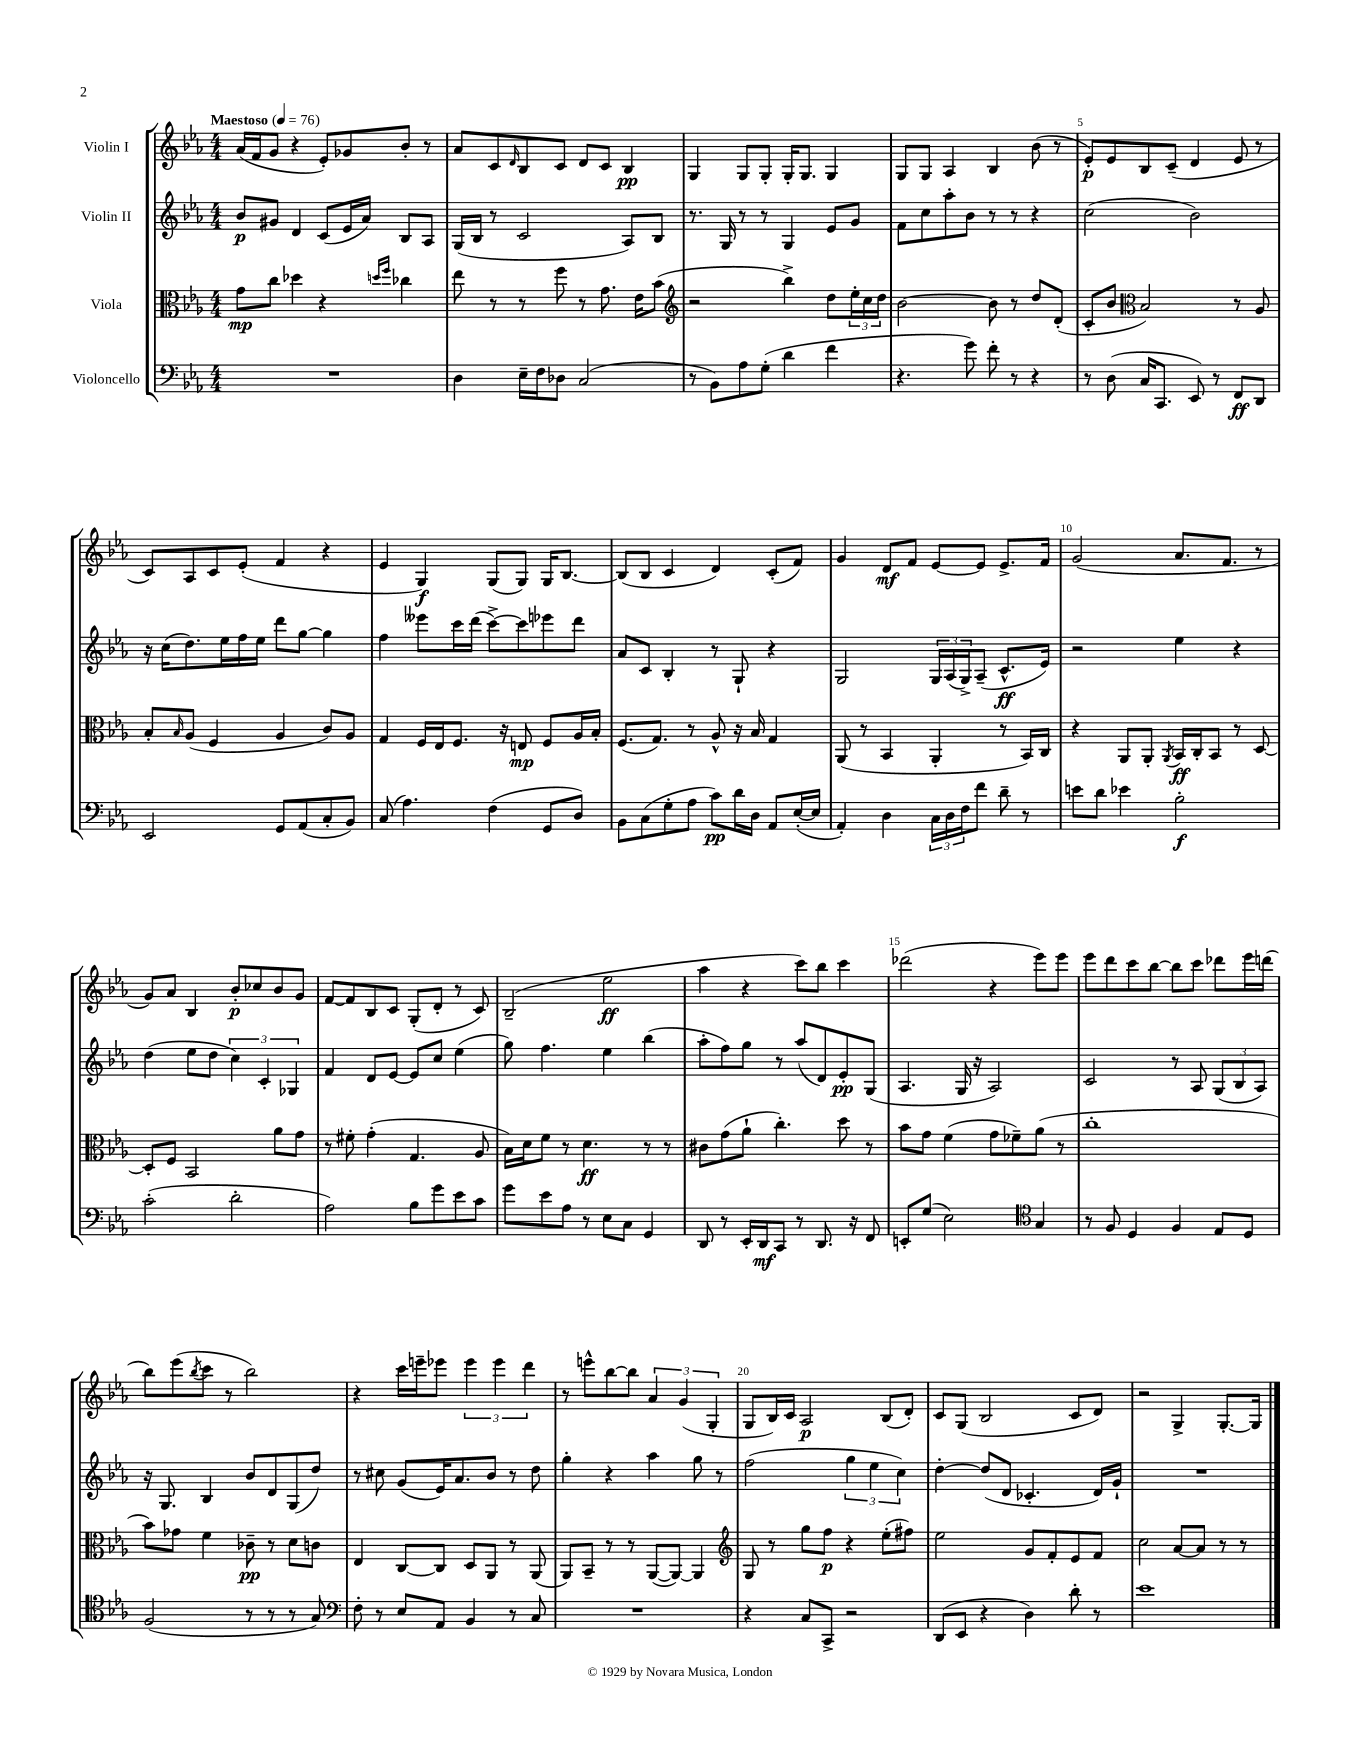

**kern	**kern	**kern	**kern
*staff4	*staff3	*staff2	*staff1
*clefF4	*clefC3	*clefG2	*clefG2
*k[b-e-a-]	*k[b-e-a-]	*k[b-e-a-]	*k[b-e-a-]
*M4/4	*M4/4	*M4/4	*M4/4
*MM76	*MM76	*MM76	*MM76
1r	8g	8b-	(16a-
.	.	.	16f
.	8cc	8g#	8g
.	4dd-	4d	4r
.	4r	(8c	8e-')
.	.	16e-	8g-
.	.	16a-)	.
.	16qqdd	.	.
.	16qqff	.	.
.	4cc-	8B-	8b-'
.	.	8A-	8r
=	=	=	=
4D	8ee-	(16G	8a-
.	.	16B-	.
.	8r	8r	8c
.	.	.	16qqd
16E-~	8r	2c	8B-
16F	.	.	.
8D-	8ff	.	8c
(2C	8r	.	8d
.	8.g	.	8c
.	.	8A-)	4B-
.	16e-	.	.
.	(8b-	8B-	.
=	=	=	=
*	*clefG2	*	*
8r	2r	8.r	4G
8BB-)	.	.	.
.	.	16G	.
8A-	.	8r	8G
(8G'	.	8r	8G'
4d	4bb-^)	4G	16G'
.	.	.	8.G
4f	8dd	8e-	4G
.	24ee-'	8g	.
.	24cc	.	.
.	24dd	.	.
=	=	=	=
4.r	[2b-	8f	8G
.	.	8cc	8G
.	.	8aa-'	4A-
8g)	.	8b-	.
8f'	8b-]	8r	4B-
8r	8r	8r	.
4r	8dd	4r	(8b-
.	(8d'	.	8r
=	=	=	=
8r	8c'	(2cc	8e-')
(8D	8b-	.	8e-
*	*clefC3	*	*
16C	2B-)	.	8B-
8.CC	.	.	.
.	.	.	(8c~
8EE-)	.	2b-)	4d
8r	.	.	.
8FF	8r	.	8e-
8DD	8A-	.	8r
=	=	=	=
2EE-	8B-'	16r	8c)
.	.	(16cc	.
.	16qqB-	.	.
.	(8A-	8.dd)	8A-
.	4F	.	8c
.	.	16ee-	.
.	.	16ff	(8e-'
.	.	16ee-	.
8GG	4A-	8ddd	4f
(8AA-	.	[8gg	.
8C'	8c)	4gg]	4r
8BB-)	8A-	.	.
=	=	=	=
(8C	4G	4ff	4e-
4.A-)	.	.	.
.	16F	8eee--	4G)
.	16E-	.	.
.	8.F	16ccc	.
.	.	(16ddd	.
(4F	.	[8ccc^)	(8G
.	16r	.	.
.	8E	8ccc]	8G)
8GG	8F	8eee-	16G
.	.	.	[8.B-
8D)	16A-	8ddd	.
.	16B-'	.	.
=	=	=	=
8BB-	(8.F	8a-	(8B-]
(8C	.	8c	8B-
.	8.G)	.	.
8G'	.	4B-'	4c
8A-	8r	.	.
8c)	8A-^^	8r	4d)
16d	16r	8G`	.
16D	16B-	.	.
8AA-	4G	4r	(8c'
([16E-'	.	.	8f)
16E-]	.	.	.
=	=	=	=
4AA-')	(8AA-	2G	4g
.	8r	.	.
4D	4BB-	.	8d
.	.	.	8f
24C	4AA-'	24G	[8e-
24D	.	(24A-	.
24F	.	24G^)	.
8f	.	(8A-~	8e-]
8d~	8r	8.c^^	8.e-^
8r	16BB-)	.	.
.	16C	16e-)	16f
=	=	=	=
8e	4r	2r	(2g
8d	.	.	.
4e-	8AA-	.	.
.	8AA-'	.	.
.	8qAA-	.	.
2B-'	16BB-	4ee-	8.a-
.	16C'	.	.
.	8BB-	.	.
.	.	.	8.f
.	8r	4r	.
.	[8D	.	8r
=	=	=	=
(2c'	8D']	(4dd	8g)
.	8F	.	8a-
.	2BB-	8ee-	4B-
.	.	8dd	.
2d'	.	6cc)	8b-'
.	.	.	8cc-
.	.	6c'	.
.	8a-	.	8b-
.	.	6G-	.
.	8g	.	8g
=	=	=	=
2A-)	8r	4f	[8f
.	8f#'	.	8f]
.	(4g'	8d	8B-
.	.	[8e-	8c
8B-	4.G	8e-]	(8G'
8g	.	8cc	8d'
8e-	.	(4ee-	8r
8c	8A-	.	8c)
=	=	=	=
8g	16B-)	8gg)	(2B-~
.	16d	.	.
8e-	8f	4.ff	.
8A-	8r	.	.
8r	4.d	.	.
8E-	.	4ee-	2ee-
8C	.	.	.
4GG	8r	(4bb-	.
.	8r	.	.
=	=	=	=
8DD	8c#	8aa-'	4aa-
8r	(8g	8ff)	.
16EE-'	8a-`	8gg	4r
16DD	.	.	.
8CC	4.cc')	8r	.
8r	.	(8aa-	8ccc)
8.DD	.	8d)	8bb-
.	8dd	8e-'	4ccc
16r	.	.	.
8FF	8r	(8G	.
=	=	=	=
8EE'	8b-	4.A-	(2ddd-
(8G	8g	.	.
2E-)	(4f	.	.
.	.	16G	.
.	.	16r	.
.	8g	2A-)	4r
.	8f-~)	.	.
*clefC4	*	*	*
4G	(8a-	.	8eee-)
.	8r	.	8eee-
=	=	=	=
8r	1cc'	2c	8eee-
8F	.	.	8ddd
4D	.	.	8ccc
.	.	.	[8bb-
4F	.	8r	8bb-]
.	.	8A-	8ccc
8E-	.	(12G	8ddd-
.	.	12B-	.
8D	.	.	16eee-
.	.	12A-)	.
.	.	.	(16ddd
=	=	=	=
(2F	8b-)	16r	8bb-)
.	.	8.G	.
.	8g-	.	(8eee-
.	.	.	8qbb-
.	4f	4B-	8ccc
.	.	.	8r
8r	8c-~	8b-	2bb-)
8r	8r	8d	.
8r	8d	(8G	.
8G)	8c	8dd)	.
=	=	=	=
*clefF4	*	*	*
8F'	4E-	8r	4r
8r	.	8cc#	.
8E-	[8C	(8g	16ccc
.	.	.	16eee~
8AA-	8C]	16e-)	8eee-
.	.	8.a-	.
4BB-	8D	.	6eee-
.	8AA-	8b-	.
.	.	.	6eee-
8r	8r	8r	.
.	.	.	6ddd
8C	(8AA-	8dd	.
=	=	=	=
1r	8AA-)	4gg'	8r
.	8BB-~	.	8eee^^
.	8r	4r	[8bb-
.	8r	.	8bb-]
.	([8AA-	4aa-	6a-
.	8AA-_)	.	.
.	.	.	(6g
.	4AA-]	8gg	.
.	.	.	6G'
.	.	8r	.
=	=	=	=
*	*clefG2	*	*
4r	8G	(2ff	8G
.	8r	.	16B-)
.	.	.	16c
8C	8gg	.	2A-
8CC^	8ff	.	.
2r	4r	6gg	.
.	.	6ee-	.
.	(8ee-'	.	(8B-
.	.	6cc)	.
.	8ff#)	.	8d')
=	=	=	=
(8DD	2ee-	[4dd'	8c
8EE-	.	.	(8G
4r	.	(8dd]	2B-
.	.	8d	.
4D)	8g	4.c-'	.
.	8f'	.	.
8d'	8e-	.	8c
8r	8f	16d)	8d)
.	.	16g`	.
=	=	=	=
1e-	2cc	1r	2r
.	[8a-	.	4G^
.	8a-]	.	.
.	8r	.	[8.G'
.	8r	.	.
.	.	.	16G]
==	==	==	==
*-	*-	*-	*-
